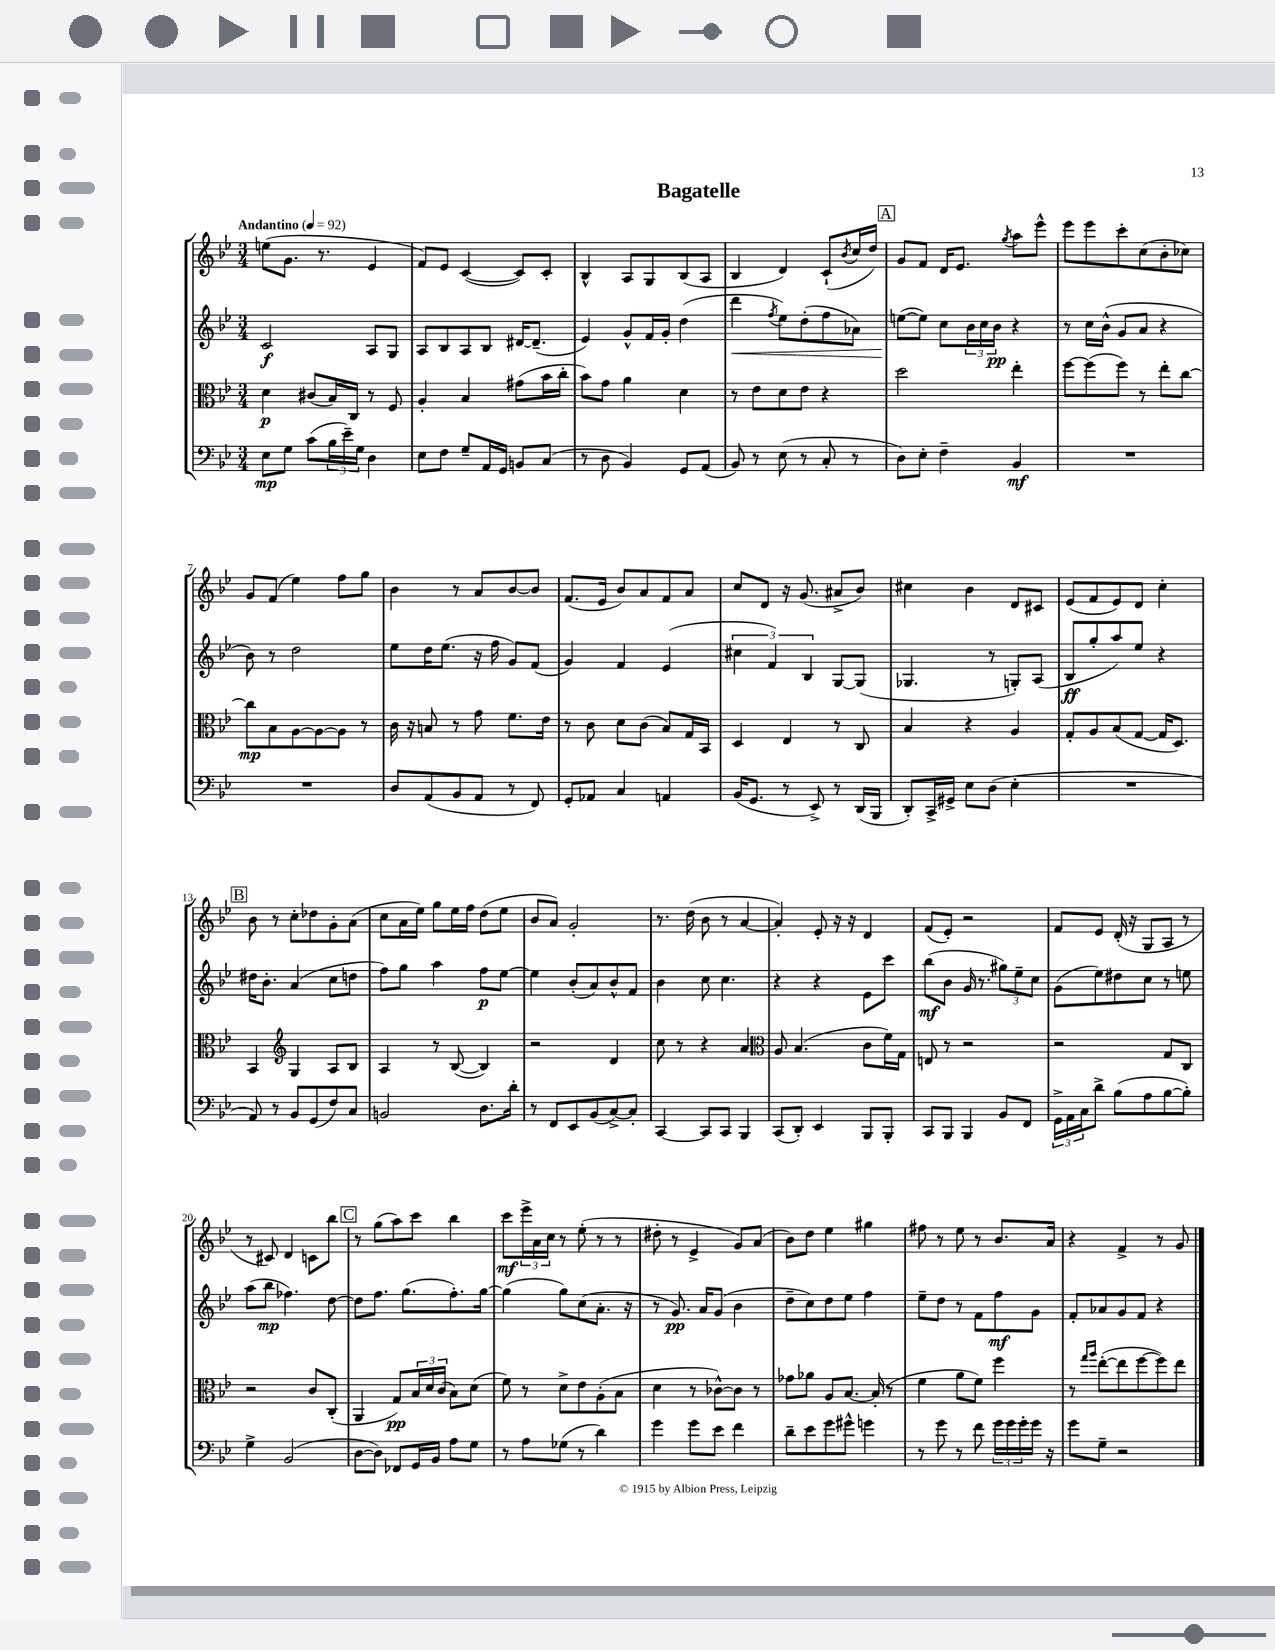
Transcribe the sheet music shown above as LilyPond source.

\header { title = "Bagatelle" }
<<
\new StaffGroup <<
\new Staff = "s0" {
    \clef treble \key bes \major \numericTimeSignature \time 3/4 \tempo "Andantino" 4 = 92
    e''8( g'8. r8. ees'4 |
    f'8) ees'8 c'4~( c'8) c'8-. |
    bes4-^ a8 g8 bes8( a8 |
    bes4 d'4) c'8-!( \acciaccatura { bes'8 } c''16 d''16) |
    \mark \markup { \box "A" } g'8 f'8 d'16 ees'8. \acciaccatura { g''8 } a''8 ees'''8-^ |
    ees'''8 ees'''8 c'''8-. c''8( bes'8-. ces''8) |
    g'8 f'8( ees''4) f''8 g''8 |
    bes'4 r8 a'8 bes'8~ bes'8 |
    f'8.( ees'16 bes'8) a'8 f'8 a'8 |
    c''8 d'8 r16 g'8.( ais'8-> bes'8) |
    cis''4 bes'4 d'8 cis'8 |
    ees'8( f'8 ees'8) d'8 c''4-. |
    \mark \markup { \box "B" } bes'8 r8 c''8-. des''8 g'8-. a'8( |
    c''8 a'16 ees''16) g''8 ees''16 f''16 d''8( ees''8 |
    bes'8 a'8) g'2-. |
    r8. d''16( bes'8 r8 a'4~ |
    a'4-.) ees'8-. r16 r16 d'4 |
    f'8( ees'8-.) r2 |
    f'8 ees'8 d'16-.( r16 g8 a8 r8 |
    r8 cis'8) d'4 c'8 bes''8 |
    \mark \markup { \box "C" } r8 g''8( a''8) c'''8 bes''4 |
    c'''8\mf \tuplet 3/2 { ees'''16-> a'16 c''16 } r8 ees''8-.( r8 r8 |
    dis''8-. r8 ees'4-> g'8) a'8( |
    bes'8) d''8 ees''4 gis''4 |
    fis''8 r8 ees''8 r8 bes'8. a'16 |
    r4 f'4-> r8 g'8 \bar "|." |
}
\new Staff = "s1" {
    \clef treble \key bes \major \numericTimeSignature \time 3/4
    c'2\f a8 g8 |
    a8 bes8 a8 bes8 dis'16~ dis'8.--( |
    ees'4) g'8-^ f'16 g'16-. d''4( |
    d'''4\< \acciaccatura { f''8 } ees''8) d''8-.( f''8 aes'8) |
    \mark \markup { \box "A" } e''8~\!( e''8) c''8 \tuplet 3/2 { bes'16 c''16 bes'16\pp } r4 |
    r8 c''16 bes'16-^( g'8 a'8 r4 |
    bes'8) r8 d''2 |
    ees''8 d''16 ees''8.( r16 f''16 g'8) f'8( |
    g'4) f'4 ees'4( |
    \tuplet 3/2 { cis''4 f'4) bes4 } g8~ g8( |
    ges4. r8 g8-.) a8( |
    bes8\ff g''8-. a''8) ees''8 r4 |
    \mark \markup { \box "B" } dis''16 bes'8.-. a'4( c''8 d''8 |
    f''8) g''8 a''4 f''8\p ees''8~ |
    ees''4 bes'8-.( a'8) bes'8-^ f'8 |
    bes'4 c''8 c''4. |
    r4 r4 ees'8 c'''8 |
    bes''8\mf( bes'8 g'16 r8. \tuplet 3/2 { gis''8) ees''8-- c''8 } |
    g'8( ees''8) dis''8 c''8 r8 e''8 |
    a''8( bes''8\mp fes''4.) d''8~ |
    \mark \markup { \box "C" } d''8 f''8. g''8.( f''8.-.) g''16~ |
    g''4( g''8) c''8( a'8.-. r16 |
    r8 g'8.\pp) a'16 g'8( bes'4 |
    d''8-- c''8) d''8 ees''8 f''4 |
    ees''8-- d''8 r8 f'8 f''8\mf g'8 |
    f'8-. aes'8 g'8 f'8 r4 \bar "|." |
}
\new Staff = "s2" {
    \clef alto \key bes \major \numericTimeSignature \time 3/4
    d'4\p cis'8( bes16) c16 r8 f8 |
    a4-. bes4 gis'8( bes'16 c''16-. |
    bes'8) g'8 a'4 d'4 |
    r8 ees'8 d'8 ees'8 r4 |
    \mark \markup { \box "A" } d''2 ees''4-. |
    f''8~ f''8( f''8) r8 ees''8-. c''8~ |
    c''8\mp bes8 a8~ a8~ a8 r8 |
    c'16 r16 b8 r8 g'8 f'8. ees'16 |
    r8 c'8 d'8 c'8( bes8) g16 bes,16 |
    d4 ees4 r8 c8 |
    bes4 r4 a4 |
    g8-. a8 bes8( g8~ g16 d8.) |
    \mark \markup { \box "B" } bes,4 \clef treble g4 a8 bes8 |
    a4 r8 bes8~( bes4) |
    r2 d'4 |
    c''8 r8 r4 a'4 |
    \clef alto a8 bes4.( c'8 f'16) g16 |
    e8 r8 r2 |
    r2 g8 c8 |
    r2 c'8 c8-.( |
    \mark \markup { \box "C" } a,4 g8\pp) \tuplet 3/2 { bes16 d'16 c'16( } bes8) d'8( |
    f'8) r8 d'8-> ees'8 a8-.( bes8 |
    d'4 r8 ces'8~-^) ces'8 r8 |
    ges'8 aes'8 a8 bes8.~ bes16-.( r8 |
    f'4 a'8 f'8) f''4 |
    r8 \grace { g''16 a''16 } ees''8~-.( ees''8 f''8~ f''8) ees''8 \bar "|." |
}
\new Staff = "s3" {
    \clef bass \key bes \major \numericTimeSignature \time 3/4
    ees8\mp g8 c'8( \tuplet 3/2 { bes16 ees'16--) g16 } d4 |
    ees8 f8 g8-- a,16 g,16 b,8 c8( |
    r8 d8 bes,4) g,8 a,8( |
    bes,8) r8 ees8( r8 c8-. r8 |
    \mark \markup { \box "A" } d8) ees8-. f4-- bes,4\mf |
    R2. |
    R2. |
    d8 a,8( bes,8 a,8 r8 f,8) |
    g,8-. aes,8 c4 a,4 |
    bes,16( g,8. r8 ees,8->) r8 d,16( bes,,16 |
    d,8-.) c,16-> gis,16-> ees8 d8( ees4-. |
    R2. |
    \mark \markup { \box "B" } a,8) r8 bes,8 g,8( f8) c8 |
    b,2 d8. d'16-. |
    r8 f,8 ees,8 bes,8( c8~->) c8-. |
    c,4~ c,8 c,8 bes,,4 |
    c,8( d,8-.) ees,4 bes,,8 bes,,8-. |
    c,8 bes,,8 bes,,4 bes,8 f,8 |
    \tuplet 3/2 { g,16-> a,16 c16 } d'8-> bes8( a8 bes8~ bes8-.) |
    g4-> bes,2( |
    \mark \markup { \box "C" } d8~ d8) fes,8 g,16 bes,16 a8 g8 |
    r8 a8 ges8( r8 d'4) |
    g'4 g'8 ees'8 f'4 |
    d'8-- ees'8 g'8 gis'8-^ g'4 |
    r8 g'8 r8 f'8 \tuplet 3/2 { g'16 g'16 g'16-. } g'16 r16 |
    g'8 g8-- r2 \bar "|." |
}
>>
>>
